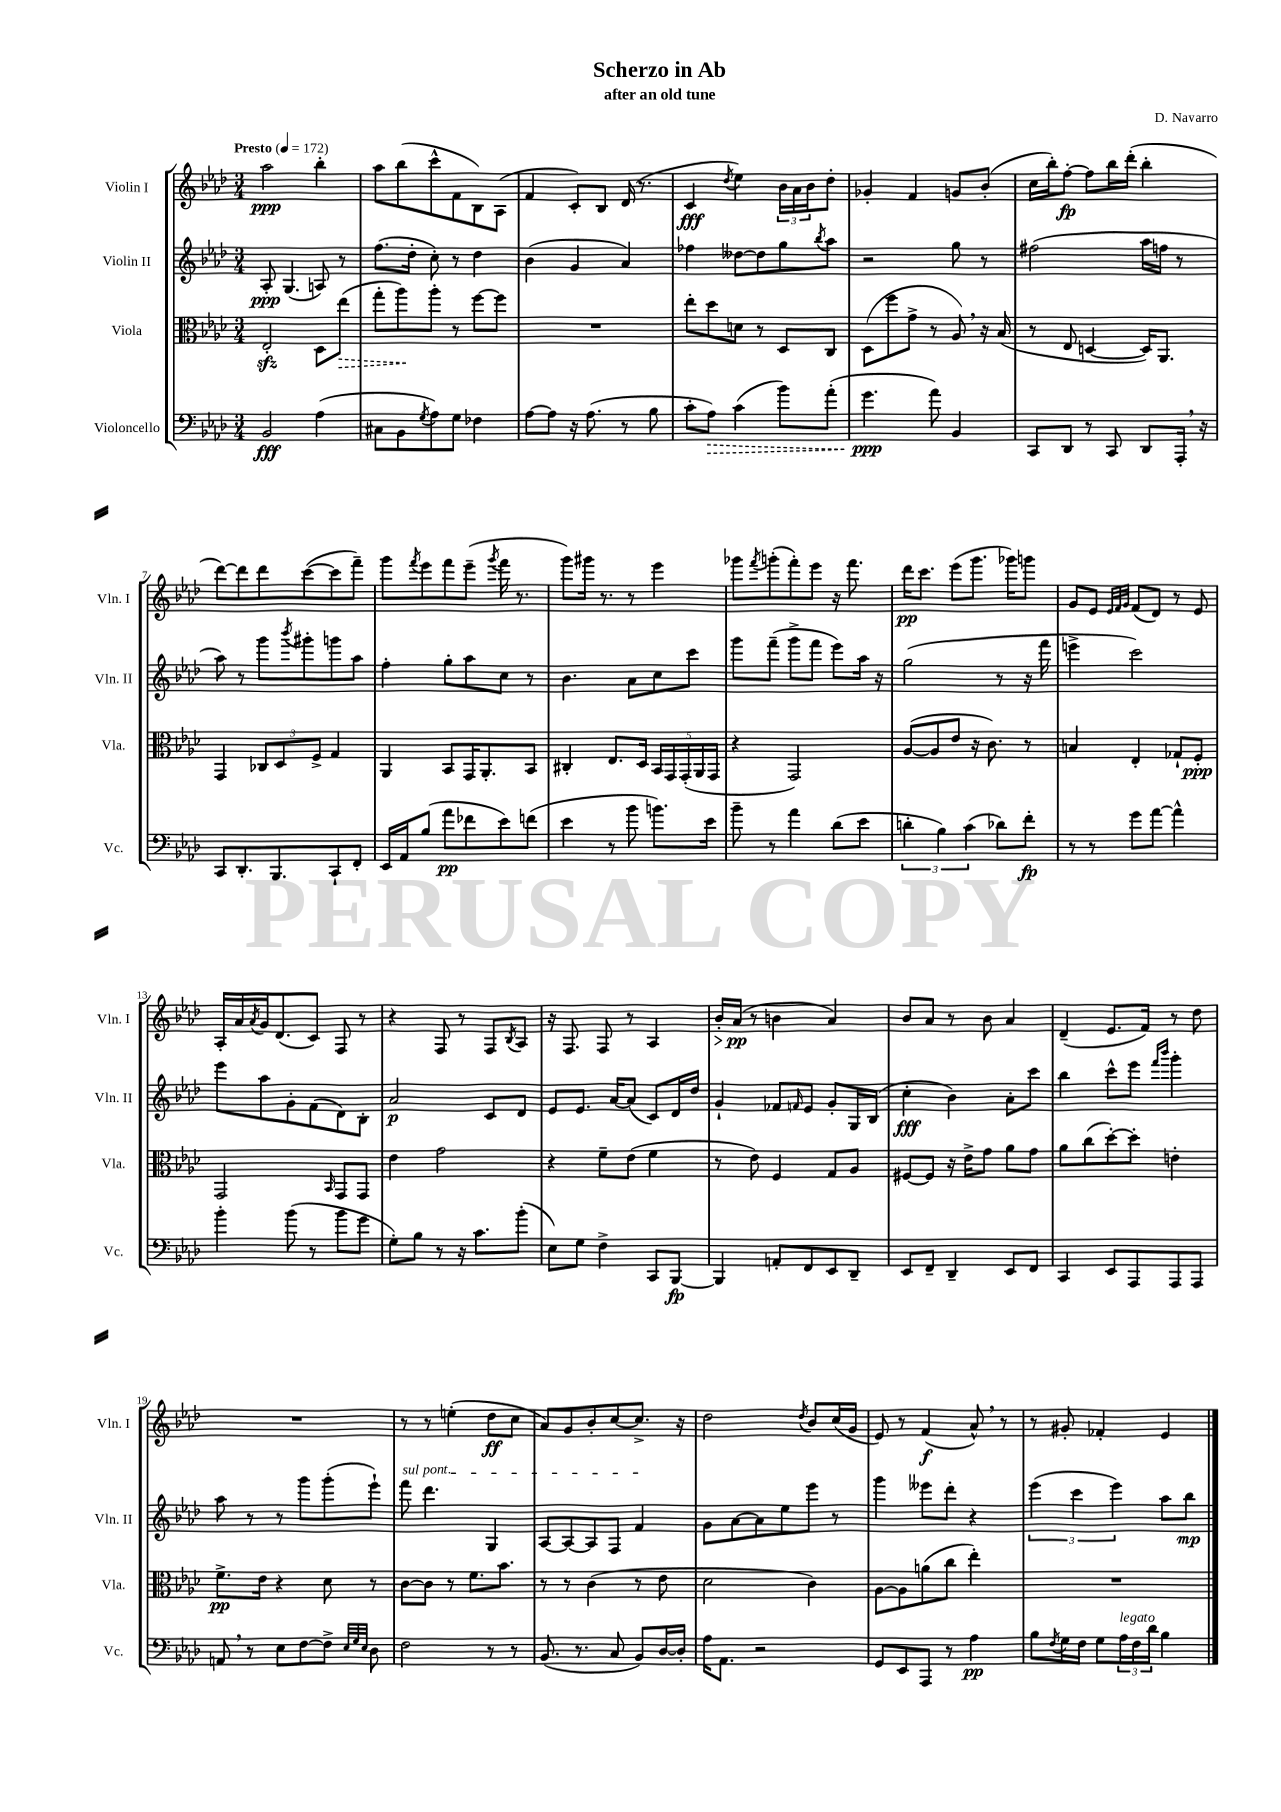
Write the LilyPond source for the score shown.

\header { title = "Scherzo in Ab" composer = "D. Navarro" subtitle = "after an old tune" }
<<
\new StaffGroup <<
\new Staff = "s0" \with { instrumentName = "Violin I" shortInstrumentName = "Vln. I" } {
    \clef treble \key aes \major \numericTimeSignature \time 3/4 \tempo "Presto" 4 = 172
    aes''2\ppp bes''4-. |
    aes''8 bes''8( c'''8-^ f'8 bes8) aes8( |
    f'4 c'8-.) bes8 des'16( r8. |
    c'4\fff \acciaccatura { des''8 } ees''4) \tuplet 3/2 { bes'16 aes'16 bes'16 } des''8-. |
    ges'4-. f'4 g'8 bes'8-.( |
    c''16 bes''16-.) f''8~-.\fp f''8 bes''16 des'''16-.( bes''4-. |
    des'''8~) des'''8 des'''8 c'''8~( c'''8 f'''8--) |
    g'''8 \acciaccatura { f'''8 } ees'''8 f'''8 ees'''8--( \acciaccatura { g'''8 } f'''16 r8. |
    g'''8) gis'''16 r8. r8 ees'''4 |
    ges'''8 \acciaccatura { f'''8 } g'''8-.( f'''8-.) ees'''8 r16 f'''8. |
    des'''16\pp c'''8. ees'''8( g'''8. ges'''16) g'''8 |
    g'8 ees'8 \grace { ees'32 f'32 g'32 } f'8( des'8) r8 ees'8 |
    aes16-. aes'16 \acciaccatura { aes'8 } g'16 des'8.( c'8) f8 r8 |
    r4 f8 r8 f8 \acciaccatura { bes8 } aes8 |
    r16 f8. f8 r8 aes4 |
    bes'16-.\> aes'16\pp\!( r8 b'4 aes'4) |
    bes'8 aes'8 r8 bes'8 aes'4 |
    des'4--( ees'8. f'16) r8 des''8 |
    R2. |
    r8 r8 e''4-.( des''8\ff c''8 |
    aes'8) g'8 bes'8-. c''8~ c''8.-> r16 |
    des''2 \acciaccatura { des''8 } bes'8 c''16( g'16 |
    ees'8) r8 f'4\f( aes'8-^) \breathe r8 |
    r8 gis'8-. fes'4-. ees'4 \bar "|." |
}
\new Staff = "s1" \with { instrumentName = "Violin II" shortInstrumentName = "Vln. II" } {
    \clef treble \key aes \major \numericTimeSignature \time 3/4
    aes8-.\ppp g4.( a8) r8 |
    f''8.( des''16-. c''8-.) r8 des''4 |
    bes'4( g'4 aes'4) |
    fes''4 deses''8~ deses''8 g''8 \acciaccatura { bes''8 } aes''8 |
    r2 g''8 r8 |
    fis''2( aes''16 f''16 r8 |
    aes''8) r8 g'''8 \acciaccatura { bes'''8 } gis'''8-. g'''8 aes''8 |
    f''4-. g''8-. aes''8 c''8 r8 |
    bes'4. aes'8 c''8 c'''8 |
    g'''8 f'''8--( g'''8-> f'''8 ees'''8) aes''16 r16 |
    g''2( r8 r16 f'''16 |
    e'''4-> c'''2) |
    ees'''8 aes''8 g'8-. f'8( des'8) bes8-. |
    aes'2\p c'8 des'8 |
    ees'8 ees'8. aes'16~ aes'8( c'8) des'16 des''16 |
    g'4-! fes'8 \grace { f'16 } ees'8 g'8-. g16 bes16( |
    c''4-.\fff bes'4) aes'8-. c'''8 |
    bes''4 c'''8-^ ees'''8 \grace { f'''16 bes'''16 } g'''4-. |
    aes''8 r8 r8 g'''8 g'''8-.( ees'''8-!) |
    \once \override TextSpanner.bound-details.left.text = \markup { \italic "sul pont." } f'''8\startTextSpan des'''4. g4 |
    aes8~ aes8~ aes8 f8 f'4\stopTextSpan |
    g'8 aes'8~ aes'8 ees''8 ees'''8 r8 |
    g'''4 eeses'''8 des'''8-. r4 |
    \tuplet 3/2 { ees'''4( c'''4 ees'''4) } aes''8 bes''8\mp \bar "|." |
}
\new Staff = "s2" \with { instrumentName = "Viola" shortInstrumentName = "Vla." } {
    \clef alto \key aes \major \numericTimeSignature \time 3/4
    ees2-.\sfz des8 \once \override Hairpin.style = #'dashed-line ees''8\>( |
    g''8-. aes''8\!) aes''8-. r8 f''8~ f''8 |
    R2. |
    ees''8-. des''8 d'8 r8 des8 c8 |
    des8( f''8 g'8-> r8 aes8) \breathe r16 bes16( |
    r8 ees8 d4~ d16) aes,8. |
    g,4 \tuplet 3/2 { ces8 des8 f8-> } g4 |
    aes,4 bes,8 g,16 aes,8.-. bes,8 |
    cis4-. ees8. des16 \tuplet 5/4 { bes,16 g,16 g,16-.( aes,16 g,16 } |
    r4 g,2) |
    aes8~( aes8 ees'8 r16 c'8.) r8 |
    b4 ees4-. ges8-! f8-.\ppp |
    g,2 \grace { bes,16 } g,8 g,8 |
    ees'4 g'2 |
    r4 f'8-- ees'8( f'4 |
    r8 ees'8) f4 g8 aes8 |
    fis8~ fis8 r16 ees'16-> g'8 aes'8 g'8 |
    aes'8 c''8( des''8~-.) des''8-. e'4-. |
    f'8.->\pp ees'16 r4 des'8 r8 |
    c'8~ c'8 r8 f'8. bes'8. |
    r8 r8 c'4( r8 ees'8 |
    des'2 c'4) |
    aes8~ aes8 a'8( c''8 ees''4-.) |
    R2. \bar "|." |
}
\new Staff = "s3" \with { instrumentName = "Violoncello" shortInstrumentName = "Vc." } {
    \clef bass \key aes \major \numericTimeSignature \time 3/4
    bes,2\fff aes4( |
    cis8 bes,8 \acciaccatura { g8 } aes8) g8 fes4 |
    aes8~ aes8 r16 aes8.( r8 bes8 |
    c'8-. \once \override Hairpin.style = #'dashed-line aes8\>) c'4( bes'8) aes'8-.( |
    g'4.\ppp\! aes'8) bes,4 |
    c,8 des,8 r8 c,8 des,8 aes,,16-. \breathe r16 |
    c,8 des,8.-. bes,,8. c,8-! f,8-. |
    ees,16 aes,16 bes8( aes'8\pp fes'8 ees'8) f'8( |
    ees'4 r8 bes'8 b'8.) ees'16 |
    bes'8-- r8 aes'4 des'8( ees'8 |
    \tuplet 3/2 { d'4-. bes4) c'4( } des'8) f'8-.\fp |
    r8 r8 g'8 aes'8~ aes'4-^ |
    bes'4-. bes'8( r8 bes'8 g'8 |
    g8-.) bes8 r8 r16 c'8. bes'8-.( |
    ees8) g8 f4-> c,8 bes,,8~\fp |
    bes,,4 a,8-. f,8 ees,8 des,8-- |
    ees,8 f,8-- des,4-- ees,8 f,8 |
    c,4 ees,8 aes,,8 aes,,8 aes,,8 |
    a,8 \breathe r8 ees8 f8~ f8-> \grace { ees32 g32 ees32 } des8 |
    f2 r8 r8 |
    bes,8.( r8. c8 bes,8) des16~ des16-. |
    aes16 aes,8. r2 |
    g,8 ees,8 aes,,8 r8 aes4\pp |
    bes8 \acciaccatura { f8 } g16 f16 g8 \tuplet 3/2 { aes16^\markup { \italic "legato" } f16 des'16 } bes4 \bar "|." |
}
>>
>>
